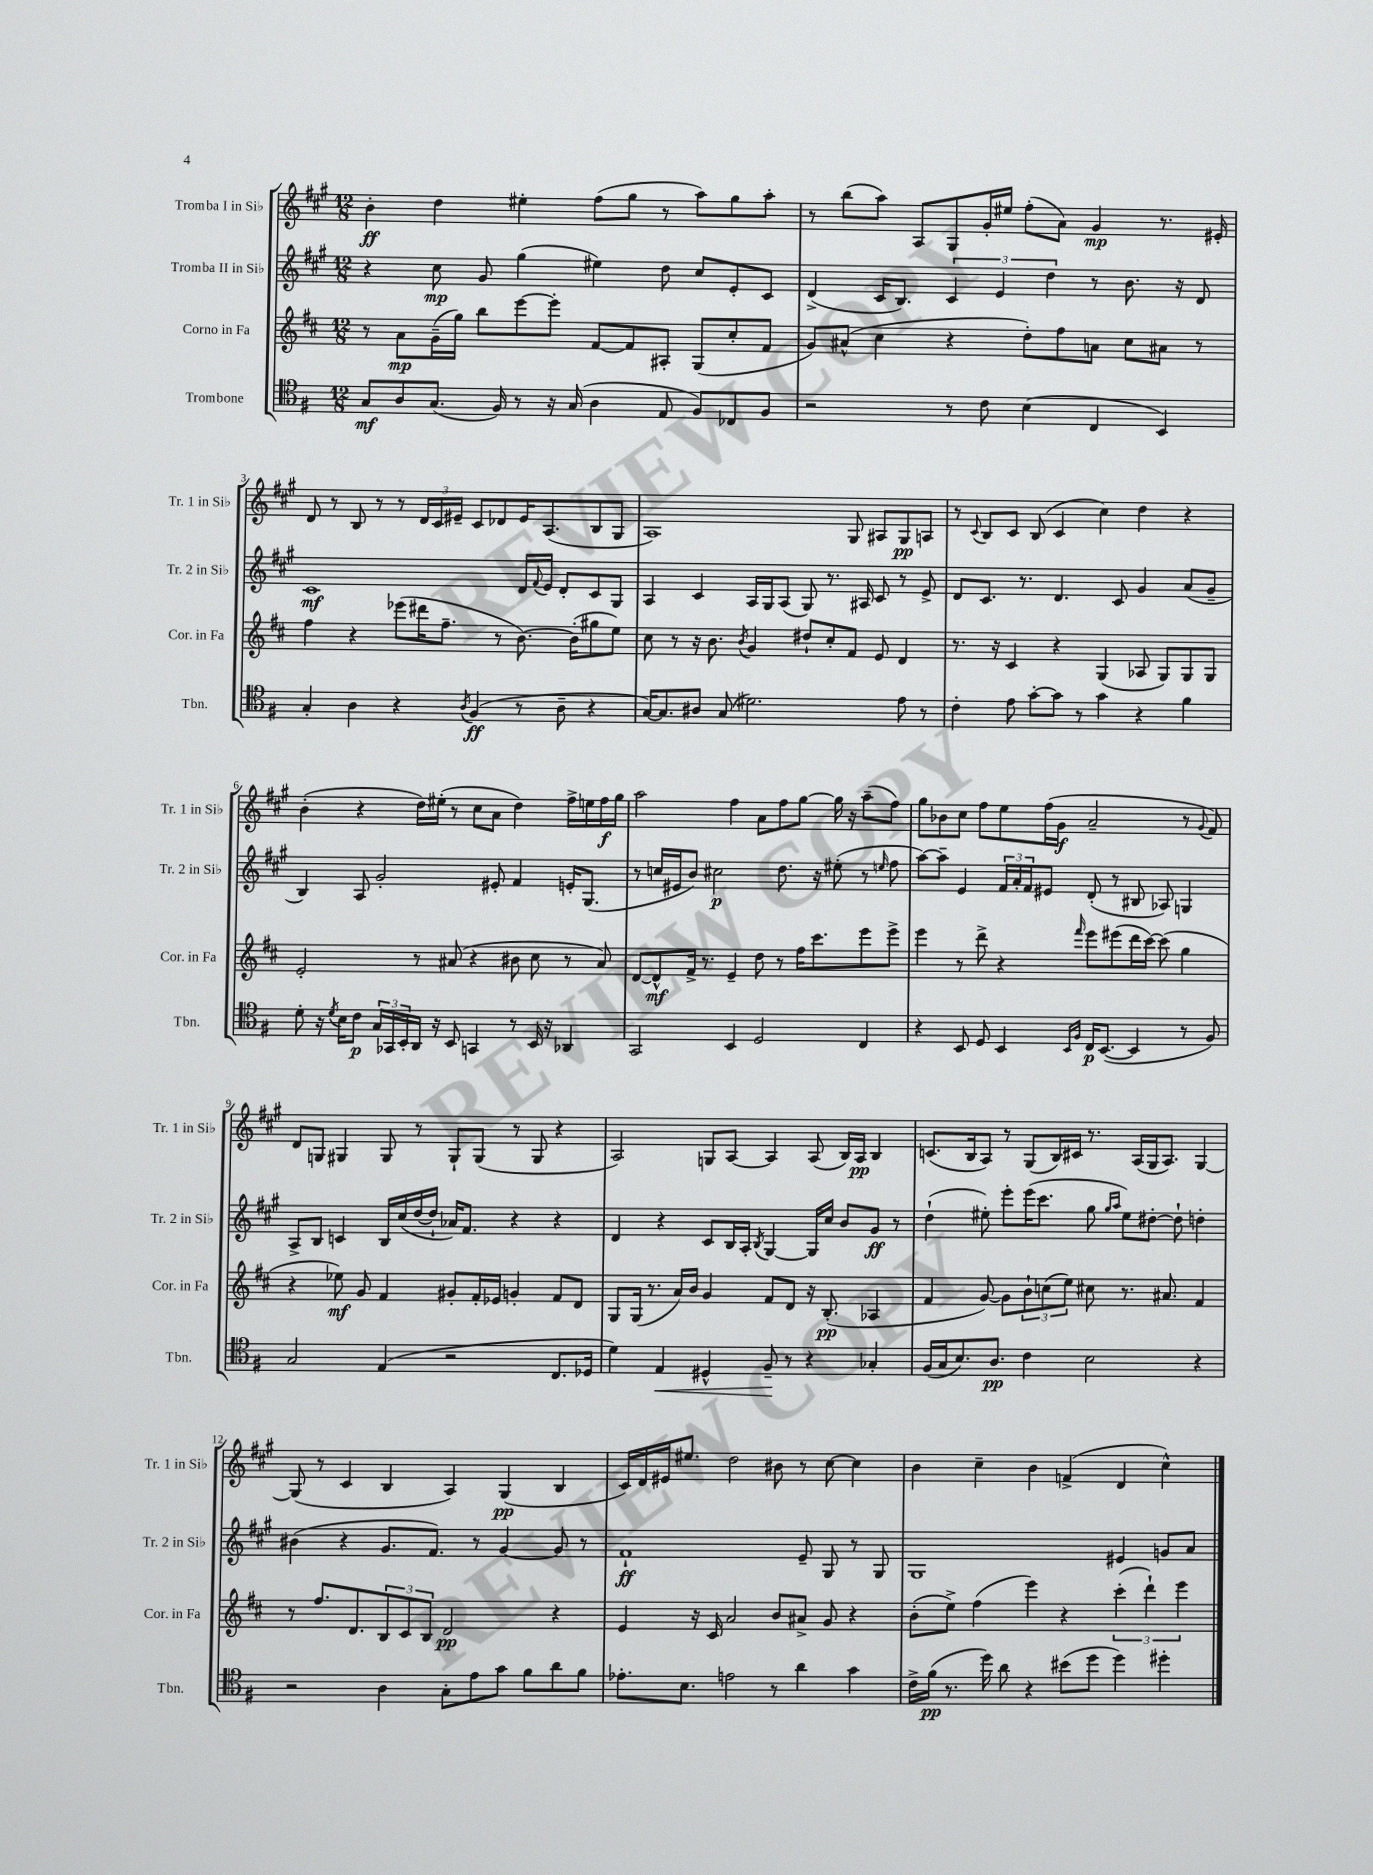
<<
\new StaffGroup <<
\new Staff = "s0" \with { instrumentName = "Tromba I in Sib" shortInstrumentName = "Tr. 1 in Sib" } {
    \clef treble \key a \major \numericTimeSignature \time 12/8
    b'4-.\ff d''4 eis''4-. fis''8( gis''8 r8 a''8) gis''8 a''8-. |
    r8 b''8( a''8) a8 gis8 gis'16-. eis''16 fis''8-.( a'8) gis'4\mp r8. eis'16-. |
    d'8 r8 b8 r8 r8 \tuplet 3/2 { d'16 cis'16 eis'16-- } cis'8 des'8 eis'16 a8.( b8 gis8 |
    a1) gis8 ais8 gis8\pp a8 |
    r8 \appoggiatura { cis'8 } b8 cis'8 b8( cis'4 cis''4) d''4 r4 |
    b'4-.( r4 d''16) eis''16-.( r8 cis''8 a'8 d''4) fis''16-> e''16 fis''16\f gis''16 |
    a''2 fis''4 a'8 fis''8 gis''8~ gis''16 r16 a''8--( fis''8) |
    gis''8 bes'8 cis''8 fis''8 e''8 fis''16( gis'16\f a'2-- r8 \appoggiatura { gis'8 } fis'8) |
    d'8 g8 gis4 gis8 r8 gis8-! gis8( r8 gis8 r4 |
    a2) g8 a8~ a4 a8( b16) a16\pp b4 |
    c'8.( b16 a8) r8 gis8( b16) cis'16 r8. a16( gis16 a8.) gis4~ |
    gis8( r8 cis'4 b4 a4) gis4\pp( b4 |
    cis'16) d'16 eis'16 eis''8. d''2 bis'8 r8 cis''8~ cis''4 |
    b'4 cis''4-- b'4 f'4->( d'4 cis''4-^) \bar "|." |
}
\new Staff = "s1" \with { instrumentName = "Tromba II in Sib" shortInstrumentName = "Tr. 2 in Sib" } {
    \clef treble \key a \major \numericTimeSignature \time 12/8
    r4 cis''8\mp gis'8 gis''4( eis''4) d''8 cis''8 e'8-. cis'8 |
    d'4->( cis'16 b8.) \tuplet 3/2 { cis'4 e'4 d''4 } r8 b'8. r16 d'8 |
    cis'1\mf d'16 \appoggiatura { fis'8 } e'16 d'8-. cis'8 gis8 |
    a4 cis'4 a16 gis16 a8( gis8) r8. ais16 cis'8 r8 e'8-> |
    d'8 cis'8. r8. d'4. cis'8 gis'4 a'8( gis'8-- |
    b4) a8 gis'2-. eis'8-. fis'4 e'16-. gis8.( |
    r8 c''16 eis'16 b'8) cis''2\p d''8. r16 eis''8-.( r8 \grace { e''16 } fis''8 |
    a''8~) a''8-- e'4 \tuplet 3/2 { fis'16 a'16-. fis'16 } eis'8 d'8-.( r8 bis8 aes8) g4 |
    a8-> b8 c'4 b16 cis''16( d''16~ d''16-! aes'16) fis'8. r4 r4 |
    d'4 r4 cis'8 b16 a16-. \acciaccatura { b8 } gis4~ gis16 cis''16 b'8 gis'8\ff r8 |
    d''4-!( eis''8-.) e'''8-. e'''16( cis'''8. gis''8 \grace { gis''16 a''16 } eis''8) dis''8~-. dis''8-! d''4-. |
    bis'4( r4 gis'8. fis'8.) r8 gis'4~ gis'8 r8 |
    fis'1-!\ff e'8-- gis8 r8 gis8 |
    gis1 eis'4 g'8 a'8 \bar "|." |
}
\new Staff = "s2" \with { instrumentName = "Corno in Fa" shortInstrumentName = "Cor. in Fa" } {
    \clef treble \key d \major \numericTimeSignature \time 12/8
    r8 a'8\mp g'16--( g''16) b''8 e'''8~ e'''8-. fis'8~ fis'8 ais8-. g8( cis''8-. fis'8 |
    g'8) ais'8-^( cis''4 r4 d''8-.) fis''8 a'8 cis''8 ais'8 r8 |
    fis''4 r4 ees'''8( dis'''16 fis''8.-- r8 b'8.~) b'16-.( gis''8 e''8) |
    cis''8 r8 r16 b'8. \acciaccatura { b'8 } g'4 dis''8-! cis''8-. fis'8 e'8 d'4 |
    r8. r16 cis'4 r4 g4( aes8 g8) g8 g8 |
    e'2-. r8 ais'8( r4 bis'8 cis''8 r8 ais'8) |
    d'8~ d'8-^\mf fis'16-> r8. e'4-- d''8 r8 fis''16 cis'''8. e'''8 e'''8-> |
    e'''4 r8 d'''8-> r4 \grace { fis'''16 } e'''8 eis'''8( d'''16 cis'''16~) cis'''8( g''4 |
    r4 ees''8\mf) g'8 fis'4 gis'8-. fis'16-. ees'16 g'4-. fis'8 d'8 |
    g8 g16( r8. a'16) b'16 g'4 fis'8 d'8 r16 b8.-.\pp( aes4 |
    fis'4 g'8~) g'8 \tuplet 3/2 { b'8-! c''8( e''8) } cis''8 r8. ais'8. fis'4 |
    r8 fis''8. d'8. \tuplet 3/2 { b8 cis'8 b8 } d'2\pp r4 |
    e'4 r16 cis'16 a'2 b'8 ais'8-> g'8 r4 |
    b'8-.( e''8->) fis''4( e'''4) r4 \tuplet 3/2 { cis'''4-.( d'''4-!) e'''4 } \bar "|." |
}
\new Staff = "s3" \with { instrumentName = "Trombone" shortInstrumentName = "Tbn." } {
    \clef tenor \key g \major \numericTimeSignature \time 12/8
    g8\mf a8 g8.( fis16) r8 r16 g16( a4 e8 fis8) ces8 fis8 |
    r2 r8 c'8 b4( c4 b,4) |
    g4-. a4 r4 \acciaccatura { a8 } fis4\ff( r8 a8-- r4 |
    g16~) g8. ais8 g8( dis'2.) e'8 r8 |
    c'4-. e'8 g'8~-. g'8 r8 g'4 r4 fis'4 |
    d'8-. r16 \acciaccatura { d'8 } b16 c'8\p \tuplet 3/2 { g16 ges,16 b,16-. } a,16 r16 b,8 g,4 r8 b,16 r16 aes,4 |
    g,2 b,4 d2 c4 |
    r4 b,8 d8 b,4 \grace { b,16 fis16 } c16\p b,8.~( b,4 r8 fis8) |
    g2 e4( r2 c8. des16 |
    d'4) e4\< dis4-^ fis8--\! r8 r4 ges4-. |
    fis16( g16 b8.) a8.\pp c'4 b2 r4 |
    r2 a4 g8-. e'8 g'8 fis'8 a'8 fis'8 |
    ees'8.-. b8. e'2 r8 a'4 g'4 |
    c'16-> fis'16\pp( r8. d''16) a'8 r4 bis'8( d''8 d''4) dis''4-. \bar "|." |
}
>>
>>
